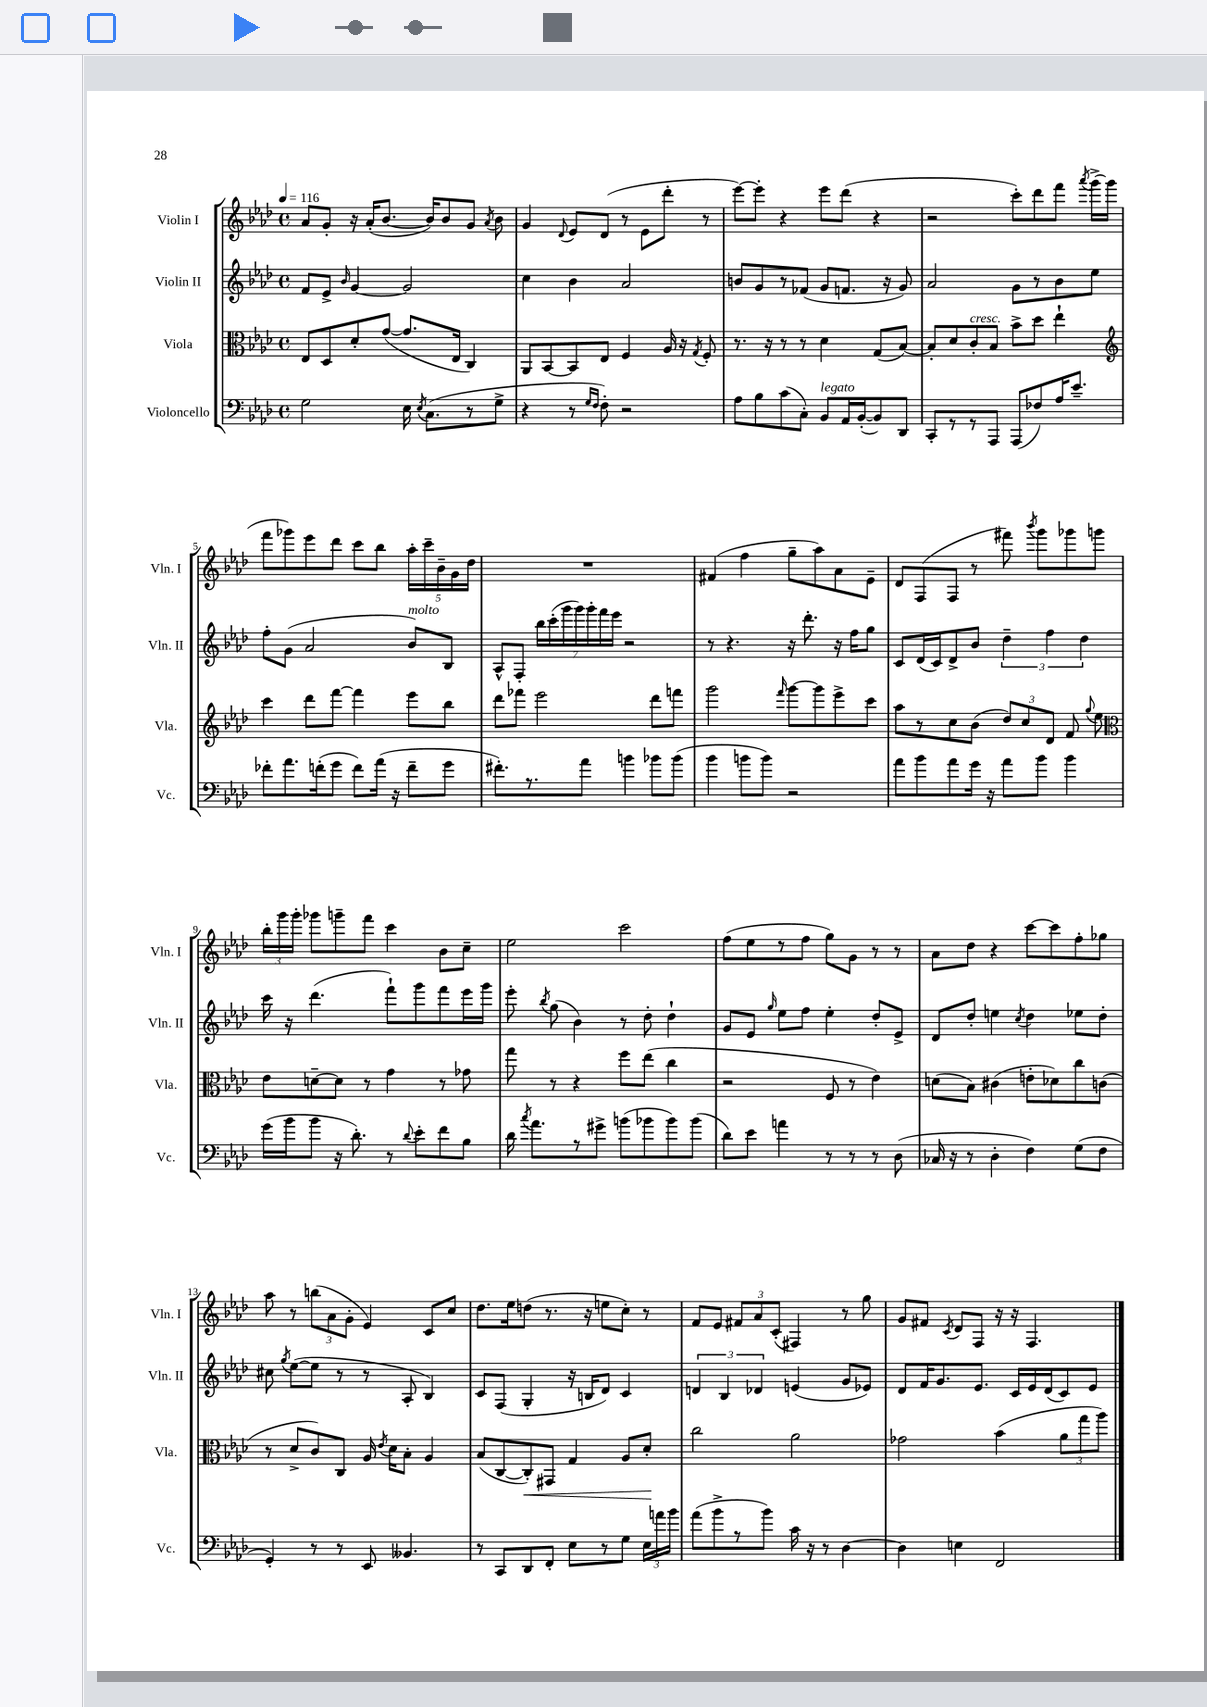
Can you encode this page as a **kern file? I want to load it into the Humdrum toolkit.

**kern	**kern	**kern	**kern
*staff4	*staff3	*staff2	*staff1
*clefF4	*clefC3	*clefG2	*clefG2
*k[b-e-a-d-]	*k[b-e-a-d-]	*k[b-e-a-d-]	*k[b-e-a-d-]
*M4/4	*M4/4	*M4/4	*M4/4
*met(c)	*met(c)	*met(c)	*met(c)
*MM116	*MM116	*MM116	*MM116
2G	8E-	8f	8a-
.	8D-	8e-^	8g'
.	.	16qqb-	.
.	8d-'	[4g	16r
.	.	.	(16a-'
.	([8g	.	[8.b-
16E-	8.g]	2g]	.
8qE-	.	.	.
(8.C	.	.	16b-])
.	.	.	8b-
.	16E-	.	.
8r	4C)	.	8g
.	.	.	8qa-
8G^	.	.	8b-
=	=	=	=
4r	8AA-	4cc	4g
.	[8BB-	.	.
.	.	.	8qqd-
8r	8BB-]	4b-	8e-
16qqG	.	.	.
16qqF	.	.	.
8F')	8E-	.	(8d-
2r	4F	2a-	8r
.	.	.	8e-
.	16A-	.	8ddd-'
.	16r	.	.
.	8qG	.	.
.	8F'	.	8r
=	=	=	=
8A-	8.r	8b	[8eee-)
8B-	.	8g	8eee-']
.	16r	.	.
(8c	8r	8r	4r
8C')	8r	(8f-	.
8BB-	4d-	8g	8eee-
16AA-	.	8.f	(8ddd-
([16BB-'	.	.	.
8BB-])	(8G	.	4r
.	.	16r	.
8DD-	[8B-)	8g)	.
=	=	=	=
8CC'	8B-']	2a-	2r
8r	8d-	.	.
8r	8c'	.	.
8AAA-	8B-	.	.
(8AAA-	8b-^	8g	8ccc')
8F-)	8dd-	8r	8ddd-
16A-	4ee-`	8b-	8fff
8.e-~	.	.	.
.	.	.	8qaaa-
.	.	8ee-	(16ggg^
.	.	.	16ggg
=	=	=	=
*	*clefG2	*	*
8f-'	4ccc	8ff'	8fff
8.a-	.	(8g	8ggg-)
.	8ddd-	2a-	8eee-
(16f'	.	.	.
8g	[8fff	.	8ddd-
8f)	4fff]	.	8ccc
(16a-	.	.	8bb-
16r	.	.	.
8f~	8eee-	8b-)	20aa-'
.	.	.	20ccc~
.	.	.	20b-~
8g	8bb-	8B-	.
.	.	.	20g
.	.	.	20dd-
=	=	=	=
8.f#')	8ddd-	8A-^^	1r
.	8fff-	8F'	.
8.r	.	.	.
.	2eee-	28bb-	.
.	.	(28ccc'	.
.	.	28ggg	.
.	.	28ggg)	.
8a-	.	.	.
.	.	28ggg'	.
.	.	28fff	.
.	.	28eee-	.
4b	.	2r	.
8b-	8ddd-	.	.
(8b-	8fff	.	.
=	=	=	=
4b-	2ggg	8r	(4f#
.	.	4.r	.
8b	.	.	4ff
8b)	.	.	.
.	16qqfff	.	.
2r	[8ggg	16r	8gg~
.	.	8.ddd-'	.
.	8ggg]	.	8aa-)
.	8eee-^	16r	8a-
.	.	16ff	.
.	8ccc	8gg	8e-~
=	=	=	=
8a-	8aa-	8c	8d-
8b-	8r	(16d-	(8F
.	.	16c)	.
8a-	8cc	8d-^	8F
16g	(8b-	8b-	8r
16r	.	.	.
8a-	12dd-)	6dd-~	8fff#)
.	12cc	.	.
.	.	.	8qbbb-
8b-	.	.	8ggg
.	12d-	6ff	.
4b-	8f	.	8ggg-
.	.	6dd-	.
.	8qqgg	.	.
.	8ee-	.	8ggg
=	=	=	=
*	*clefC3	*	*
(16g	8e-	16ccc	24bb-'
.	.	.	24ggg
16b-	.	16r	.
.	.	.	24ggg'
8b-	[8d~	(4.ddd-	8ggg-
16r	8d]	.	8ggg~
8.d-')	.	.	.
.	8r	.	8fff
8r	4g	8fff`)	4ccc
8qqd-	.	.	.
8e-'	.	8ggg	.
8f	8r	8fff	8b-
8B-	8g-	16eee-	8cc~
.	.	16ggg	.
=	=	=	=
16d-	8gg	8eee-'	2ee-
8qcc	.	.	.
8.a-	.	.	.
.	.	8qbb-	.
.	8r	(8gg	.
8r	4r	4b-)	.
8g#^	.	.	.
(8b	8ff	8r	2ccc
8b-	(8ee-	8dd-'	.
8b-)	4cc	4dd-`	.
(8b-	.	.	.
=	=	=	=
8d-)	2r	8g	(8ff
8e-	.	8e-	8ee-
.	.	16qqgg	.
4a	.	8ee-	8r
.	.	8ff	8ff
8r	8F	4ee-'	8gg)
8r	8r	.	8g
8r	4e-)	8dd-'	8r
(8D-	.	8e-^	8r
=	=	=	=
16C-	(8d	8d-	8a-
16r	.	.	.
8r	8B-)	8dd-'	8dd-
4D-'	(4c#	4ee	4r
.	.	8qcc	.
4F)	8e'	4dd-	[8ccc
.	8d-)	.	8ccc]
(8G	8cc	8ee-	8ff'
8F	(8c	8dd-'	8gg-
=	=	=	=
4GG')	8r	8cc#	8aa-
.	.	8qgg	.
.	8d-^	([8ee-	8r
8r	8c)	8ee-]	(12bb
.	.	.	12a-
8r	8C	8r	.
.	.	.	12g'
8EE-	16A-	8r	4e-)
.	8qe-	.	.
.	16d-	.	.
4.BB--	8B-'	8A-'	.
.	4A-	4B-)	8c
.	.	.	8cc
=	=	=	=
8r	(8B-	8c	8.dd-
8CC	[8C	(8F	.
.	.	.	16ee-
8DD-	8C'])	4G'	(8dd
8FF'	8GG#	.	8.r
8E-	4G	16r	.
.	.	16B	16r
8r	.	8d-)	8ee
8G	8A-	4c	8cc')
24E-	8d-'	.	8r
24a	.	.	.
24b-	.	.	.
=	=	=	=
(8a-	2cc	6d	8f
8b-^	.	.	8e-
.	.	6B-	.
8r	.	.	12f#
.	.	6d-	12a-
8b-)	.	.	.
.	.	.	(12c'
16c	2a-	(4e	4F#)
16r	.	.	.
8r	.	.	.
[4D-	.	8g	8r
.	.	8e-)	8gg
=	=	=	=
4D-]	2g-	8d-	8g
.	.	16f	8f#
.	.	8.g	.
.	.	.	8qc
4E	.	.	8d-
.	.	8.e-	8F
2FF	(4b-	.	16r
.	.	16c	16r
.	.	16e-	4.F
.	.	(16d-	.
.	12a-	8c)	.
.	12gg	.	.
.	.	8e-	.
.	12aa-)	.	.
==	==	==	==
*-	*-	*-	*-
